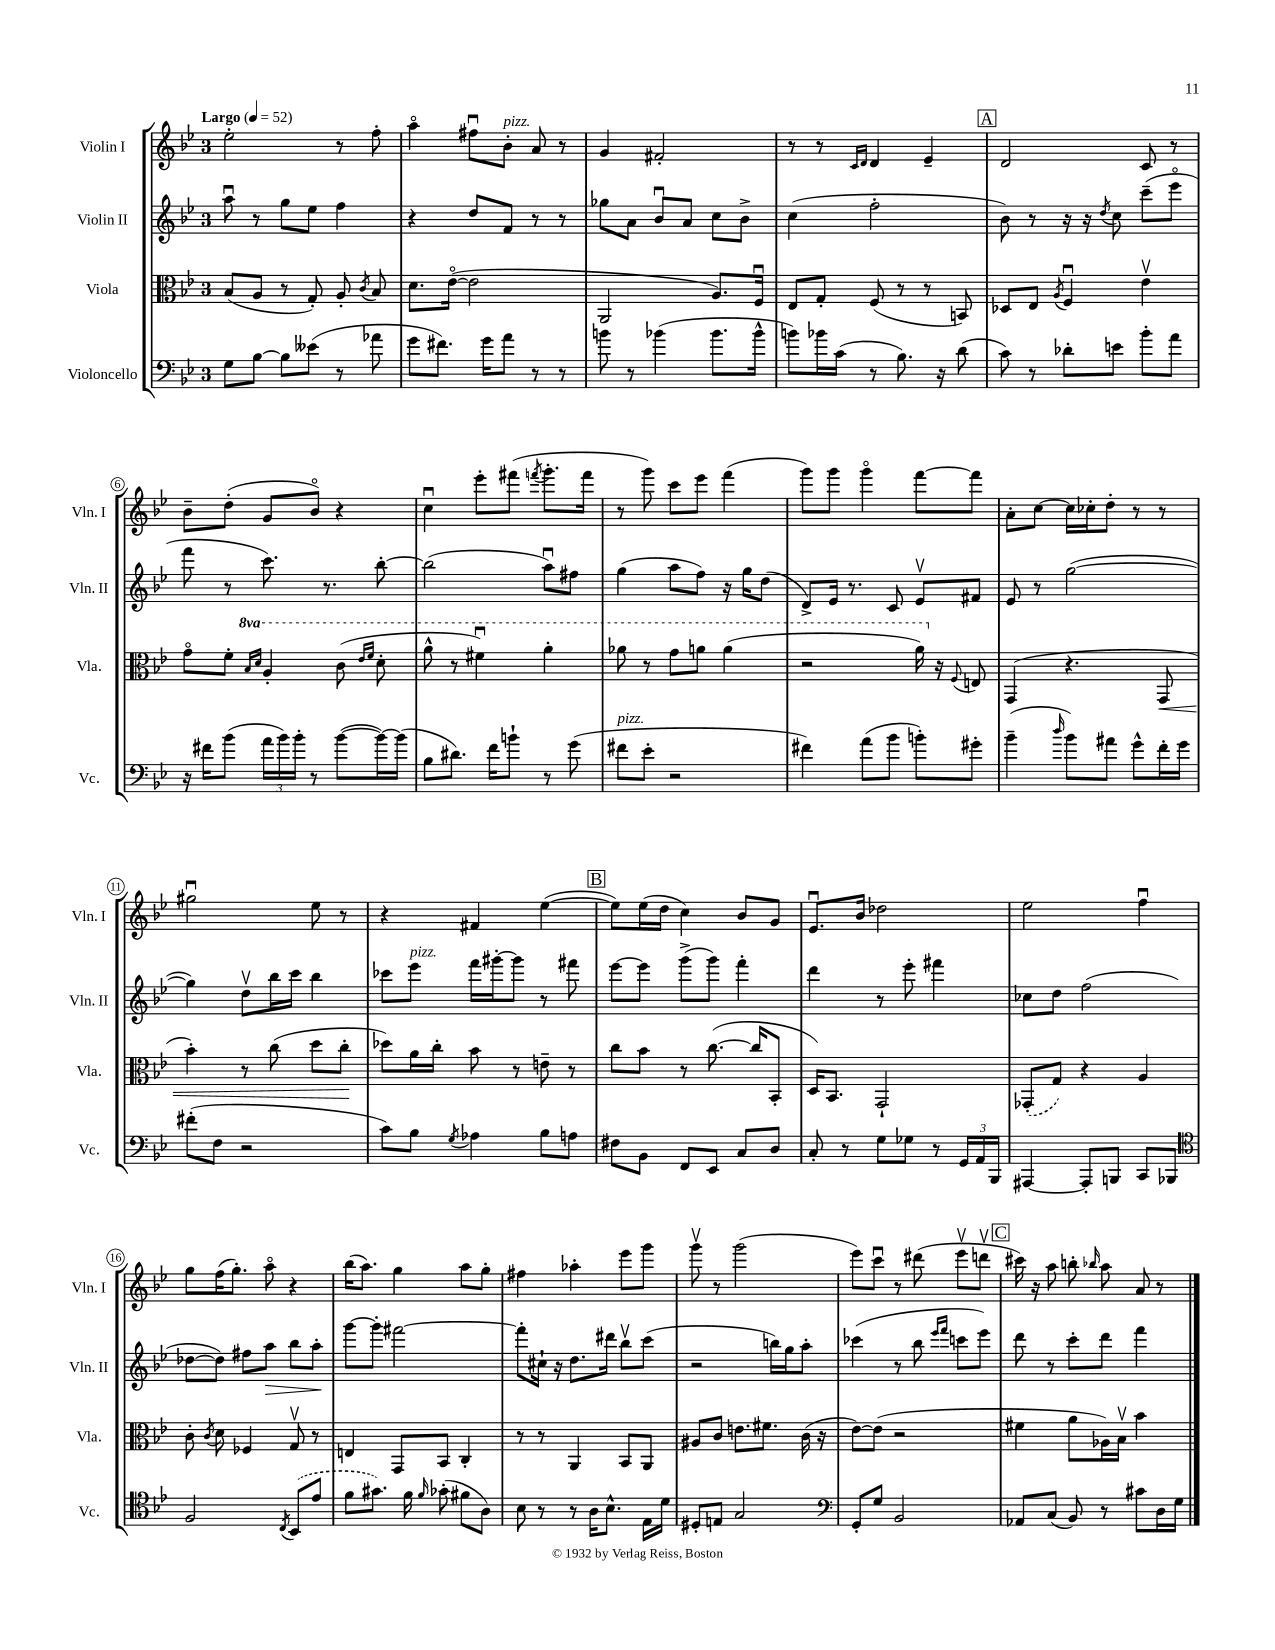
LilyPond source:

<<
\new StaffGroup <<
\new Staff = "s0" \with { instrumentName = "Violin I" shortInstrumentName = "Vln. I" } {
    \clef treble \key bes \major \once \override Staff.TimeSignature.style = #'single-digit \time 3/4 \tempo "Largo" 4 = 52
    \autoBeamOff ees''2-. r8 f''8-. |
    a''4\flageolet fis''8[\downbow bes'8]-.^\markup { \italic "pizz." } a'8 r8 |
    g'4 fis'2-. |
    r8 r8 \grace { c'16[ d'16] } d'4 ees'4-- |
    \mark \markup { \box "A" } d'2 c'8 r8 |
    bes'8[-- d''8]-.( g'8[ bes'8]\flageolet) r4 |
    c''4\downbow ees'''8[-. fis'''8]( \acciaccatura { f'''8 } g'''8.[-. f'''16] |
    r8 g'''8) c'''8[ ees'''8] f'''4( |
    g'''8[) g'''8] g'''4\flageolet f'''8[~ f'''8] |
    a'8[-. c''8]~ c''16[ ces''16-. d''8]-. r8 r8 |
    gis''2\downbow ees''8 r8 |
    r4 fis'4 ees''4~( |
    \mark \markup { \box "B" } ees''8[) ees''16( d''16] c''4) bes'8[ g'8] |
    ees'8.[\downbow bes'16] des''2 |
    ees''2 f''4\downbow |
    g''8[ f''16( g''8.]-.) a''8\flageolet r4 |
    bes''16[( a''8.]) g''4 a''8[ g''8]-. |
    fis''4 aes''4-. ees'''8[ g'''8] |
    g'''8\upbow r8 g'''2( |
    ees'''8[) c'''8]\downbow r8 dis'''8( ees'''8[\upbow d'''8]\upbow |
    \mark \markup { \box "C" } cis'''16) r16 a''8 b''8-. \grace { bes''16 } a''8 a'8 r8 \bar "|." |
}
\new Staff = "s1" \with { instrumentName = "Violin II" shortInstrumentName = "Vln. II" } {
    \clef treble \key bes \major \once \override Staff.TimeSignature.style = #'single-digit \time 3/4
    \autoBeamOff a''8\downbow r8 g''8[ ees''8] f''4 |
    r4 d''8[ f'8] r8 r8 |
    ges''8[ a'8] bes'8[\downbow a'8] c''8[ bes'8]-> |
    c''4( f''2-. |
    \mark \markup { \box "A" } bes'8) r8 r16 r16 \acciaccatura { d''8 } c''8 c'''8[--( ees'''8]\flageolet |
    f'''8 r8 c'''8.) r8. bes''8~-. |
    bes''2( a''8[\downbow) fis''8] |
    g''4( a''8[ f''8]) r16 g''16[ d''8]( |
    d'8[->) ees'16] r8. c'8 ees'8[\upbow fis'8] |
    ees'8 r8 g''2~( |
    g''4) d''8[\upbow bes''16 c'''16] bes''4 |
    ces'''8[ ees'''8]^\markup { \italic "pizz." } f'''16[ gis'''16~-. gis'''8] r8 fis'''8 |
    \mark \markup { \box "B" } ees'''8[~ ees'''8] g'''8[->( g'''8]) f'''4-. |
    d'''4 r8 ees'''8-. fis'''4 |
    ces''8[ d''8] f''2( |
    des''8[~ des''8]) fis''8[ a''8]\> bes''8[ a''8]-.\! |
    g'''8[~ g'''8]-. fis'''2~ |
    fis'''8[-. cis''16]-! r16 d''8.[ dis'''16] bes''8[\upbow c'''8]( |
    r2 b''16[) g''16 a''8]-. |
    ces'''4( r8 bes''8 \grace { ees'''16[ f'''16] } c'''8[ ees'''8]) |
    \mark \markup { \box "C" } d'''8 r8 c'''8[-. d'''8] f'''4 \bar "|." |
}
\new Staff = "s2" \with { instrumentName = "Viola" shortInstrumentName = "Vla." } {
    \clef alto \key bes \major \once \override Staff.TimeSignature.style = #'single-digit \time 3/4 \set Staff.ottavationMarkups = #ottavation-simple-ordinals
    \autoBeamOff bes8[( a8] r8 g8-.) a8-. \acciaccatura { c'8 } bes8 |
    d'8.[ ees'16]~\flageolet( ees'2 |
    a,2 a8.[) f16]\downbow |
    ees8[ g8]-. f8( r8 r8 b,8) |
    \mark \markup { \box "A" } des8[ ees8] \acciaccatura { a8 } f4\downbow ees'4\upbow |
    g'8[\flageolet f'8]-. \ottava #1 \grace { bes'16[ d''16] } a'4-. c''8( \grace { ees''16[ f''16] } d''8-. |
    a''8-^ r8 fis''4\downbow) a''4-. |
    aes''8 r8 g''8[ a''8] a''4( |
    r2 a''16) \ottava #0 r16 \appoggiatura { f8 } e8 |
    g,4( r4. g,8\< |
    bes'4-.) r8 c''8( d''8[ c''8]-.\! |
    des''8[) a'16 c''16]-. bes'8 r8 e'8-- r8 |
    \mark \markup { \box "B" } c''8[ bes'8] r8 c''8.~( c''16[ bes,8]-. |
    d16[) bes,8.] g,2-! |
    \once \slurDashed ges,8[-.( g8]) r4 a4 |
    c'8-. \acciaccatura { c'8 } d'8 fes4 g8\upbow r8 |
    e4 g,8[ bes,8] c4-. |
    r8 r8 a,4 bes,8[ a,8] |
    ais8[ c'8] e'8.[ fis'8.] c'16( r16 |
    ees'8[~) ees'8]( r2 |
    \mark \markup { \box "C" } fis'4 a'8[ aes16) bes16]\upbow bes'4 \bar "|." |
}
\new Staff = "s3" \with { instrumentName = "Violoncello" shortInstrumentName = "Vc." } {
    \clef bass \key bes \major \once \override Staff.TimeSignature.style = #'single-digit \time 3/4
    \autoBeamOff g8[ bes8]~ bes8[ eeses'8]( r8 aes'8 |
    g'8[ fis'8.]) g'16[ a'8] r8 r8 |
    b'8 r8 bes'4( bes'8.[ bes'16]-^ |
    b'8[) bes'16 c'16]( r8 bes8.) r16 d'8( |
    \mark \markup { \box "A" } c'8) r8 des'8[-. e'8] bes'8[-. a'8] |
    r16 fis'16[ bes'8]( \tuplet 3/2 { a'16[ bes'16) bes'16]-. } r8 bes'8[~( bes'16~) bes'16]( |
    bes8[ dis'8.]) f'16[ b'8]-! r8 g'8( |
    fis'8[^\markup { \italic "pizz." } ees'8]-. r2 |
    fis'4) a'8[( bes'8] b'8[-.) gis'8]-. |
    bes'4--( \grace { d''16 } bes'8[) ais'8] g'8[-^ f'16-. g'16] |
    fis'8[-.( f8] r2 |
    c'8[) bes8] \acciaccatura { g8 } aes4 bes8[ a8] |
    \mark \markup { \box "B" } fis8[ bes,8] f,8[ ees,8] c8[ d8] |
    c8-. r8 g8[ ges8] r8 \tuplet 3/2 { g,16[ a,16 bes,,16] } |
    ais,,4~ ais,,8[-. b,,8] c,8[ bes,,8] |
    \clef tenor f2 \acciaccatura { c8 } \once \slurDashed bes,8[( ees'8] |
    f'8[ gis'8.]) f'16 \grace { f'16 } ges'8-.( fis'8[ a8]) |
    bes8 r8 r8 a16[ bes8.]-^ ees16[ d'16] |
    dis8[-. e8] g2 |
    \clef bass g,8[-. g8] bes,2 |
    \mark \markup { \box "C" } aes,8[ c8]( bes,8) r8 cis'8[ d16 g16] \bar "|." |
}
>>
>>
\layout { \context { \Score \override BarNumber.stencil = #(make-stencil-circler 0.1 0.3 ly:text-interface::print) } }
